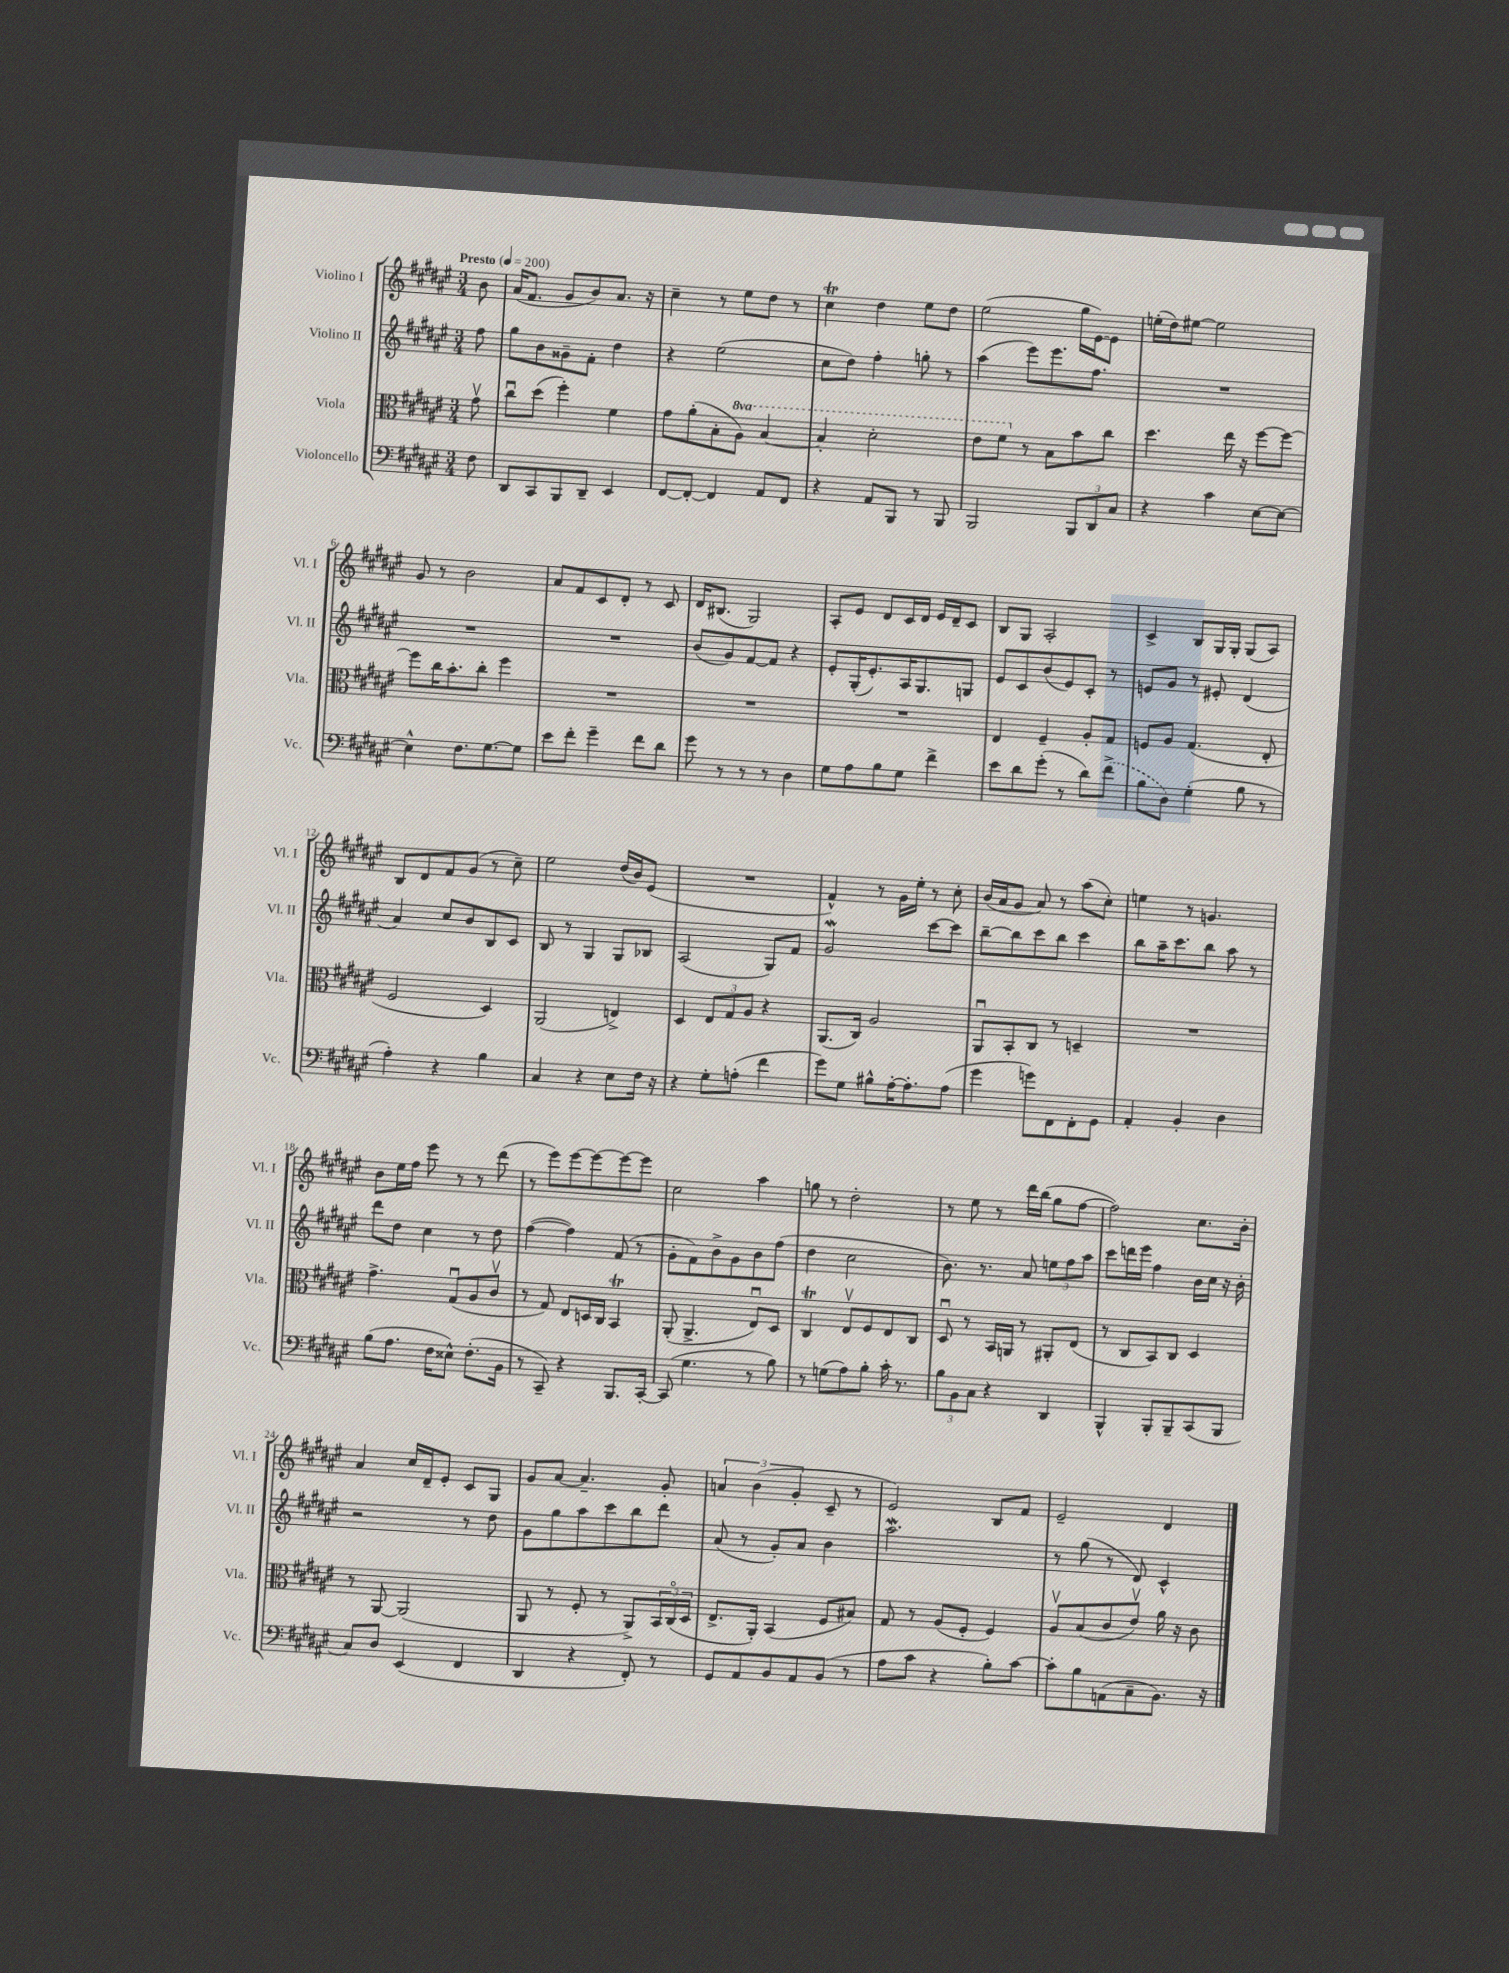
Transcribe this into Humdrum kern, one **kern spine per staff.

**kern	**kern	**kern	**kern
*staff4	*staff3	*staff2	*staff1
*clefF4	*clefC3	*clefG2	*clefG2
*k[f#c#g#d#a#e#]	*k[f#c#g#d#a#e#]	*k[f#c#g#d#a#e#]	*k[f#c#g#d#a#e#]
*M3/4	*M3/4	*M3/4	*M3/4
*MM200	*MM200	*MM200	*MM200
8F#\	8g#v\	8ff#\	8b\
=	=	=	=
8DD#/L	8cc#u\L	8gg#\L	(16a#/LK
.	.	.	8.f#/J
8CC#/	(8dd#\J	8b\	.
8BBB/	4ff#'\)	8g##~\	8g#/L
8DD#~/J	.	8f#'\J	8b/)
4EE#/	4f#\	4dd#\	8.a#/J
.	.	.	16r
=	=	=	=
[8FF#/L	8g#\L	4r	4cc#~\
8FF#'/_J	(8a#'\	.	.
4FF#/]	8B'\	(2ee#\	8r
.	8a#\J)	.	8ee#\L
8AA#/L	[4b/	.	8dd#\J
8FF#/J	.	.	8r
=	=	=	=
4r	4b'/]	8cc#\L	4cc#\
.	.	8dd#\J)	.
8AA#/L	2dd#'\	4ff#'\	4dd#\
8BBB/J	.	.	.
8r	.	8gg'\	8ee#\L
8BBB/	.	8r	8dd#\J
=	=	=	=
2BBB/	8ee#\L	(4aa#\	(2ee#\
.	8ff#\J	.	.
.	8r	8eee#\L)	.
.	8B\L	8.eee#\	.
12BBB/L	8b\	.	16gg#\LL
.	.	8.ff#\J	[16e#\J)
12DD#/	.	.	.
.	8cc#\J	.	8e#\]J
12C#/J	.	.	.
=	=	=	=
4r	4.dd#\	2.r	(16ee'\LL
.	.	.	16dd#\J)
.	.	.	[8ee#\J
4c#\	.	.	2ee#\]
.	16ee#\	.	.
.	16r	.	.
[8E#\L	[8ff#\L	.	.
8E#\_J	8ff#\_J	.	.
=	=	=	=
4E#^^\]	8ff#\]L	2.r	8g#/
.	16cc#\K	.	8r
.	8.b'\	.	.
8.F#\L	.	.	2b\
.	8cc#'\J	.	.
[8.G#\	.	.	.
.	4ff#\	.	.
8G#\]J	.	.	.
=	=	=	=
8e#\L	2.r	2.r	8a#/L
8f#'\J	.	.	8f#/
4g#~\	.	.	8c#/
.	.	.	8d#'/J
8f#\L	.	.	8r
8d#\J	.	.	8c#/
=	=	=	=
8g#\	2.r	(8b/L	16d#/LK
.	.	.	(8.B#/J
8r	.	8g#/)	.
8r	.	[8f#/	2G#/)
8r	.	8f#/]J	.
4D#\	.	4r	.
=	=	=	=
8G#\L	2.r	8e#'/L	8A#'/L
8A#\	.	(16G#'/K	8e#/J
.	.	8.e#'/)	.
8B\	.	.	8d#/L
8G#\J	.	16A#/K	16c#/L
.	.	8.G#/	16d#/JJ
4f#^\	.	.	16e#/LL
.	.	.	16d#~/J
.	.	8G/J	8c#/J
=	=	=	=
8e#\L	4E#/	8e#/L	8B/L
8d#\	.	8c#/	8G#/J
(8g#'\J	4F#~/	(8b/	2A#'/
8r	.	8e#/)	.
8d#\L)	8A#'/L	8c#'/J	.
(8f#^\J	8G#/J	8r	.
=	=	=	=
8B\L	8F/L	8e/L	4c#^/
8D#\J)	8A#/J	8g#/J	.
(4G#'\	(4.G#/	8r	8B/L
.	.	8e#'/	16G#/L
.	.	.	16G#'/JJ
8B\	.	(4d#/	(8G#/L
8r	8E#'/	.	8A#/J)
=	=	=	=
4A#'\)	2F#/	4a#/)	8B/L
.	.	.	8d#/
4r	.	8cc#/L	8f#/
.	.	8b/	(8g#/J
4B\	4D#/)	8B/	8r
.	.	8c#/J	8cc#~\)
=	=	=	=
4C#/	(2AA#/	8B/	2ee#\
.	.	8r	.
4r	.	4G#/	.
8E#\L	4E^/)	8G#/L	(16dd#/LL
.	.	.	16b/J)
16F#\Jk	.	8B-/J	(8e#/J
16r	.	.	.
=	=	=	=
4r	4D#/	(2A#/	2.r
8G#'\L	12E#/L	.	.
.	12G#/	.	.
(8A'\J	.	.	.
.	12A#/J	.	.
4f#\	4r	8G#/L)	.
.	.	8f#/J	.
=	=	=	=
8g#\L)	(8.AA#/L	2g#/	4f#^^/)
8G#\J	.	.	.
.	16C#/Jk)	.	.
8B#^^\L	2A#/	.	8r
[16A#'\K	.	.	16g#\LL
8.A#'\]	.	.	16ee#'\JJ
.	.	[8ccc#\L	8r
(8A#\J	.	8ccc#\]J	8cc#'\
=	=	=	=
4g#\	8AA#u/L	[8bb~\L	(16b/LL
.	.	.	16a#/J
.	8BB'/	8bb\]	8g#/J
8g\L)	8C#/J	8ccc#\	8a#/)
8FF#\	8r	8bb\J	8r
8FF#'\	4D~/	4ccc#\	(8aa#\L
8GG#\J	.	.	8cc#'\J)
=	=	=	=
4AA#'/	2.r	8bb\L	4ee\
.	.	16aa#~\K	.
.	.	8.ccc#\	.
4BB'/	.	.	8r
.	.	8bb\J	4.g/
4D#\	.	8aa#\	.
.	.	8r	.
=	=	=	=
(8B\L	4.g#^\	8ddd#\L	8b\L
8.A#\J	.	8dd#\J	16ee#\L
.	.	.	16ff#\JJ
.	.	4cc#\	8eee#\
16F#\LK	.	.	.
8E##^^\J)	(8G#u/L	.	8r
(8.F#'\L	8A#/	8r	8r
.	8c#v/J	8dd#\	(8ddd#\
16BB\Jk	.	.	.
=	=	=	=
8r	8r	([4ff#\	8r
8CC#~/)	8G#/)	.	8eee#\L)
4r	8E#/L	4ff#\])	[8eee#\
.	16D/L	.	8eee#\_
.	16C#/JJ	.	.
8.BBB/L	4BB/	(8f#/	8eee#\_
.	.	8r	8eee#\]J
[16CC#'/Jk	.	.	.
=	=	=	=
(8CC#/]	(8AA#'/	8g#'\L	2cc#\
4.G#\	4.AA#^/	8f#\)	.
.	.	8b^\	.
.	.	8g#\	.
8r	8E#u/L)	8b\	4aa#\
8B\)	8D#/J	(8ff#\J	.
=	=	=	=
8r	4C#/	4dd#\	8gg\
(8G\L	.	.	8r
8A#\)	8E#v/L	2cc#\	2dd#'\
8B'\J	8F#/	.	.
16c#'\	8E#/	.	.
8.r	.	.	.
.	8C#/J	.	.
=	=	=	=
12B\L	8D#u/	8.b\)	8r
12BB\	.	.	.
.	8r	.	8ee#\
12C#\J	.	.	.
.	.	8.r	.
4r	16BB/LL	.	8r
.	16AA/JJ	.	.
.	8r	8a#/	16ddd#\LL
.	.	.	(16bb\JJ
4DD#/	8AA#'/L	12ee\L	8gg#\L
.	.	12ff#\	.
.	(8E#/J	.	[8ff#\J
.	.	12aa#\J	.
=	=	=	=
4BBB^^/	8r	8ccc#\L	2ff#\])
.	8C#/L	16ddd\L	.
.	.	16eee#\JJ	.
8BBB'/L	8BB/)	4ff#\	.
8BBB~/	8C#/J	.	.
(8CC#/	4D#/	16b\LL	8.cc#\L
.	.	16cc#\JJ	.
8BBB/J	.	16r	.
.	.	16b'\	16b'\Jk
=	=	=	=
8C#/L)	8r	2r	4a#/
8D#/J	[8AA#/	.	.
(4EE#/	(2AA#/]	.	16cc#/LL
.	.	.	16d#~/J
.	.	.	8e#'/J
4FF#/	.	8r	8c#/L
.	.	8dd#\	8G#/J
=	=	=	=
4DD#/	8AA#/	8g#\L	8g#/L
.	8r	8gg#\	[8a#/J
4r	8F#'/	8aa#\	4.a#~/]
.	8r	8ccc#\	.
8FF#'/)	8AA#^/L)	8bb\	.
8r	24BB/L	8ddd#\J	8g#'/
.	(24C#o/	.	.
.	24D#/JJ	.	.
=	=	=	=
8GG#/L	8.E#^/L	(8a#/	6a/
8AA#/	.	8r	.
.	.	.	(6b\
.	16AA#'/Jk)	.	.
8BB/	(4BB/	8g#'/L)	.
.	.	.	6g#'/
8AA#/	.	8a#/J	.
(8BB/J	8F#/L	4b\	8c#~/
8r	8B#/J)	.	8r
=	=	=	=
8A#\L	8G#/	2.aa#\	2e#/)
8c#\J	8r	.	.
4r	(8A#/L	.	.
.	8F#'/J	.	.
8B'\L)	4F#/)	.	8B/L
[8c#\J	.	.	8f#/J
=	=	=	=
8c#'\]L	8A#v/L	8r	2e#~/
8B\	(8B/	(8gg#\	.
(8AA\	8c#/	8r	.
8C#~\	8e#v/J)	8d#/)	.
8.BB\J)	16a#\	4c#^^/	4d#/
.	16r	.	.
.	8c#\	.	.
16r	.	.	.
==	==	==	==
*-	*-	*-	*-
